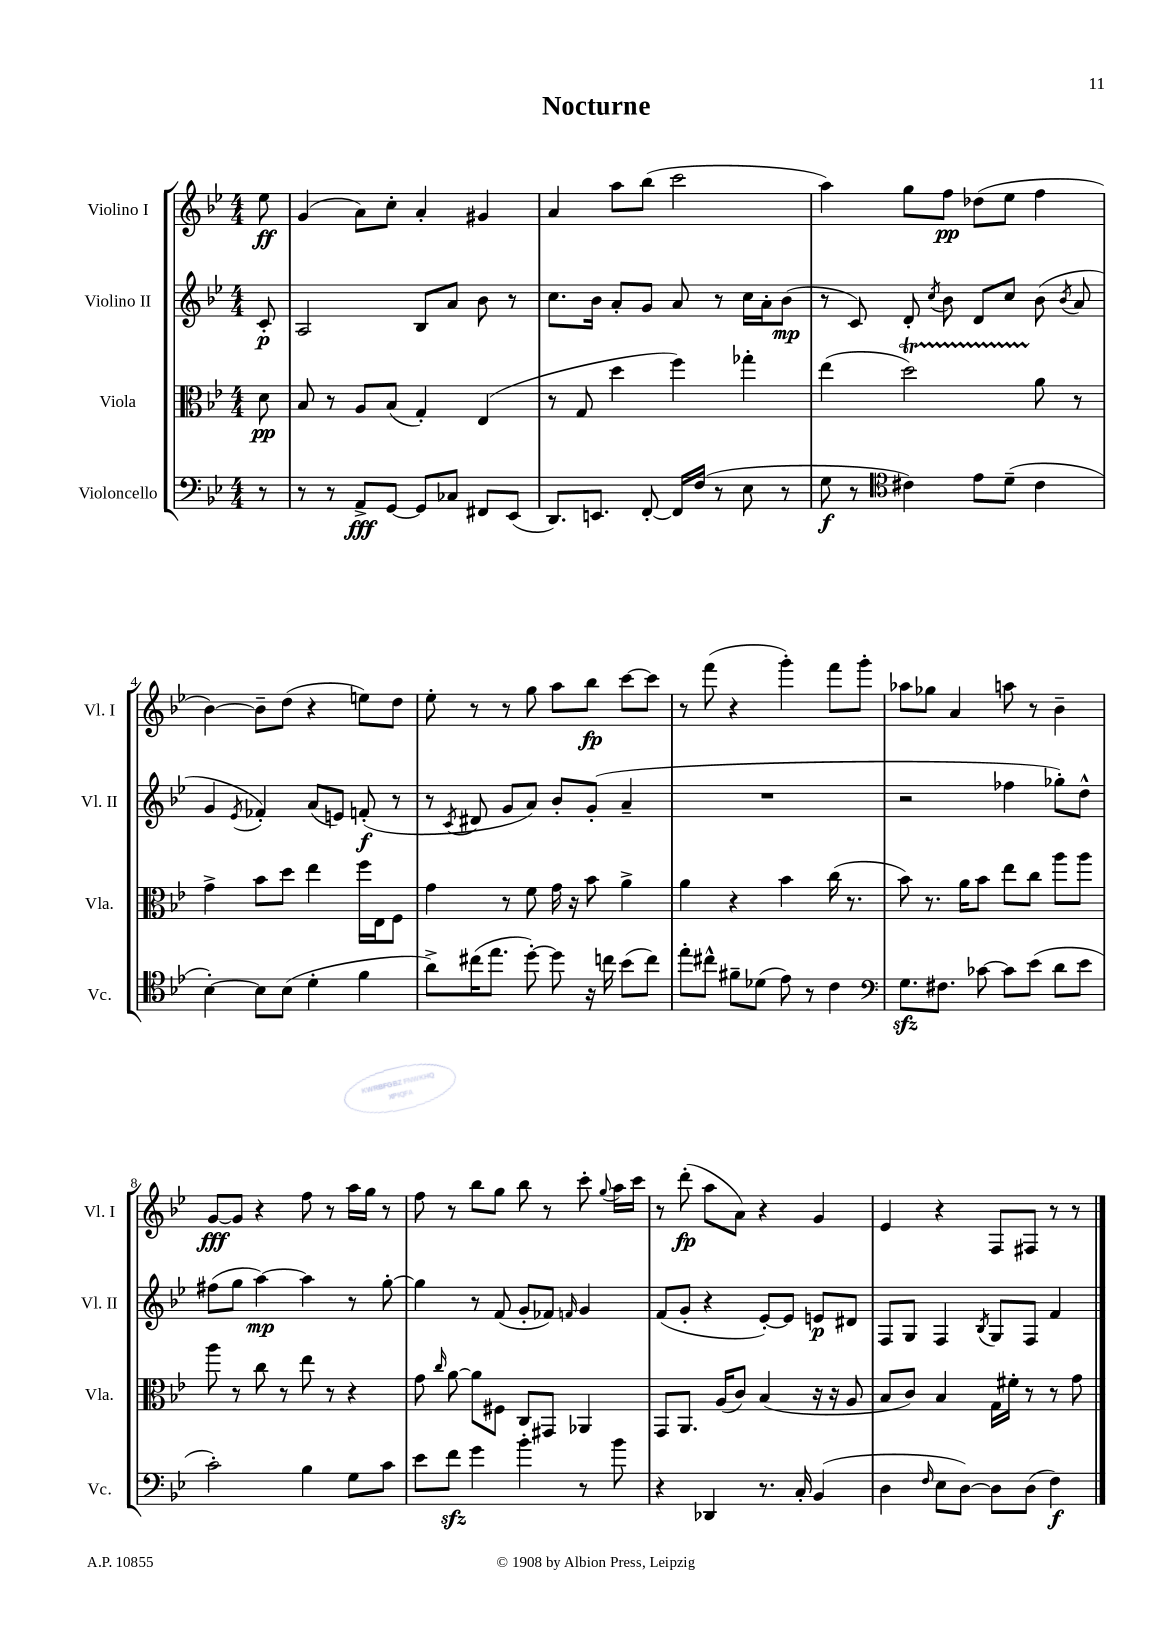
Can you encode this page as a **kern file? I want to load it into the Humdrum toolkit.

**kern	**dynam	**kern	**dynam	**kern	**dynam	**kern	**dynam
*part4	*part4	*part3	*part3	*part2	*part2	*part1	*part1
*staff4	*staff4	*staff3	*staff3	*staff2	*staff2	*staff1	*staff1
*I"Violoncello	*	*I"Viola	*	*I"Violino II	*	*I"Violino I	*
*I'Vc.	*	*I'Vla.	*	*I'Vl. II	*	*I'Vl. I	*
*clefF4	*	*clefC3	*	*clefG2	*	*clefG2	*
*k[b-e-]	*	*k[b-e-]	*	*k[b-e-]	*	*k[b-e-]	*
*M4/4	*	*M4/4	*	*M4/4	*	*M4/4	*
=	=	=	=	=	=	=	=
8r	.	8d\	pp	8c'/	p	8ee-\	ff
=1	=1	=1	=1	=1	=1	=1	=1
8r	.	8B-/	.	2A/	.	(4g/	.
8r	.	8r	.	.	.	.	.
8AA^/L	fff	8A/L	.	.	.	8a\L)	.
[8GG/J	.	(8B-/J	.	.	.	8cc'\J	.
8GG/L]	.	4G'/)	.	8B-/L	.	4a'/	.
8C-X/J	.	.	.	8a/J	.	.	.
8FF#X/L	.	(4E-/	.	8b-\	.	4g#X/	.
(8EE-/J	.	.	.	8r	.	.	.
=2	=2	=2	=2	=2	=2	=2	=2
8.DD/L)	.	8r	.	8.cc\L	.	4a/	.
.	.	8G/	.	.	.	.	.
8.EEn/J	.	.	.	16b-\Jk	.	.	.
.	.	4dd\	.	8a'/L	.	8aa\L	.
[8FF'/	.	.	.	8g/J	.	(8bb-\J	.
16FF/LL]	.	4ff\)	.	8a/	.	2ccc\	.
(16F/JJ	.	.	.	.	.	.	.
8r	.	.	.	8r	.	.	.
8E-\	.	4gg-X'\	.	16cc\LL	.	.	.
.	.	.	.	16a'\J	.	.	.
8r	.	.	.	(8b-\J	mp	.	.
=3	=3	=3	=3	=3	=3	=3	=3
8G\	f	(4ee-\	.	8r	.	4aa\)	.
8r	.	.	.	8c/)	.	.	.
*clefC4	*	*	*	*	*	*	*
4c#X\)	.	2ddt\)	.	8d'/	.	8gg\L	.
.	.	.	.	8qcc/	.	.	.
.	.	.	.	8b-\	.	8ff\J	pp
8e-\L	.	.	.	8d/L	.	(8dd-X\L	.
(8d~\J	.	.	.	8cc/J	.	8ee-\J	.
4c#\	.	8a\	.	(8b-\	.	4ff\	.
.	.	.	.	8qb-/	.	.	.
.	.	8r	.	8a/	.	.	.
!!LO:LB:g=z
=4	=4	=4	=4	=4	=4	=4	=4
[4B-'\)	.	4g^\	.	4g/	.	[4b-\)	.
.	.	.	.	8qe-/	.	.	.
8B-\L]	.	8b-\L	.	4f-X'/)	.	8b-~\L]	.
(8B-\J	.	8dd\J	.	.	.	(8dd\J	.
4d'\	.	4ee-\	.	(8a/L	.	4r	.
.	.	.	.	8en/J)	.	.	.
4f\	.	16ff\LL	.	(8fn'/	f	8een\L)	.
.	.	16E-\J	.	.	.	.	.
.	.	8F\J	.	8r	.	8dd\J	.
=5	=5	=5	=5	=5	=5	=5	=5
8a^\L)	.	4g\	.	8r	.	8ee-'\	.
.	.	.	.	8qc/	.	.	.
(16cc#X\K	.	.	.	8d#X/	.	8r	.
8.ee-\J	.	.	.	.	.	.	.
.	.	8r	.	8g/L	.	8r	.
[8dd'\)	.	8f\	.	8a/J)	.	8gg\	.
8dd\]	.	16g\	.	8b-'/L	.	8aa\L	.
.	.	16r	.	.	.	.	.
16r	.	8b-\	.	(8g'/J	.	8bb-\J	fp
16ccn\	.	.	.	.	.	.	.
(8b-\L	.	4a^\	.	4a~/	.	[8ccc\L	.
8cc\J)	.	.	.	.	.	8ccc\J]	.
=6	=6	=6	=6	=6	=6	=6	=6
8ee-'\L	.	4a\	.	1r	.	8r	.
8cc#X^^\J	.	.	.	.	.	(8fff\	.
8f#X~\L	.	4r	.	.	.	4r	.
(8d-X\J	.	.	.	.	.	.	.
8e-\)	.	4b-\	.	.	.	4ggg'\)	.
8r	.	.	.	.	.	.	.
4c\	.	(16cc\	.	.	.	8fff\L	.
.	.	8.r	.	.	.	.	.
.	.	.	.	.	.	8ggg'\J	.
=7	=7	=7	=7	=7	=7	=7	=7
*clefF4	*	*	*	*	*	*	*
8.Gzz\L	.	8b-\)	.	2r	.	8aa-X\L	.
.	.	8.r	.	.	.	8gg-X\J	.
8.F#X\J	.	.	.	.	.	.	.
.	.	.	.	.	.	4a/	.
.	.	16a\KL	.	.	.	.	.
[8c-X\	.	8b-\J	.	.	.	.	.
8c-\L]	.	8ee-\L	.	4ff-X\	.	8aan\	.
(8e-\J	.	8cc\J	.	.	.	8r	.
8d\L	.	8aa\L	.	8gg-X'\L)	.	4b-~\	.
8e-\J	.	8aa\J	.	8dd^^\J	.	.	.
!!LO:LB:g=z
=8	=8	=8	=8	=8	=8	=8	=8
2c'\)	.	8aa\	.	(8ff#X\L	.	[8g/L	fff
.	.	8r	.	8gg\J	.	8g/J]	.
.	.	8cc\	.	[4aa\)	mp	4r	.
.	.	8r	.	.	.	.	.
4B-\	.	8ee-\	.	4aa\]	.	8ff\	.
.	.	8r	.	.	.	8r	.
8G\L	.	4r	.	8r	.	16aa\LL	.
.	.	.	.	.	.	16gg\JJ	.
8c\J	.	.	.	[8gg'\	.	8r	.
=9	=9	=9	=9	=9	=9	=9	=9
8e-\L	.	8g\	.	4gg\]	.	8ff\	.
.	.	16qqcc/	.	.	.	.	.
8fzz\J	.	[8a\	.	.	.	8r	.
4g\	.	8a\L]	.	8r	.	8bb-\L	.
.	.	8F#X\J	.	(8f/	.	8gg\J	.
4b-'\	.	8C/L	.	8g'/L	.	8bb-\	.
.	.	8GG#X/J	.	8f-X/J)	.	8r	.
.	.	.	.	16qqfn/	.	.	.
8r	.	4AA-X/	.	4g/	.	8ccc'\	.
.	.	.	.	.	.	8qqgg/	.
8b-\	.	.	.	.	.	16aa\LL	.
.	.	.	.	.	.	16ccc\JJ	.
=10	=10	=10	=10	=10	=10	=10	=10
4r	.	8GG/L	.	(8f/L	.	8r	.
.	.	8.AA/J	.	8g'/J	.	(8ddd'\	fp
4DD-X/	.	.	.	4r	.	8aa\L	.
.	.	(16A/KL	.	.	.	.	.
.	.	8c/J)	.	.	.	8a\J)	.
8.r	.	(4B-/	.	[8e-'/L)	.	4r	.
.	.	.	.	8e-/J]	.	.	.
16C'/	.	.	.	.	.	.	.
(4BB-/	.	16r	.	8en/L	p	4g/	.
.	.	16r	.	.	.	.	.
.	.	8A/	.	8d#X/J	.	.	.
=11	=11	=11	=11	=11	=11	=11	=11
4D\	.	8B-/L	.	8F/L	.	4e-/	.
.	.	8c/J)	.	8G/J	.	.	.
16qqF/	.	.	.	.	.	.	.
8E-\L	.	4B-/	.	4F/	.	4r	.
[8D\J)	.	.	.	.	.	.	.
.	.	.	.	8qB-/	.	.	.
8D\L]	.	16G\LL	.	8G/L	.	8F/L	.
.	.	16f#X'\JJ	.	.	.	.	.
(8D\J	.	8r	.	8F/J	.	8F#X/J	.
4F\)	f	8r	.	4f/	.	8r	.
.	.	8g\	.	.	.	8r	.
==	==	==	==	==	==	==	==
*-	*-	*-	*-	*-	*-	*-	*-
